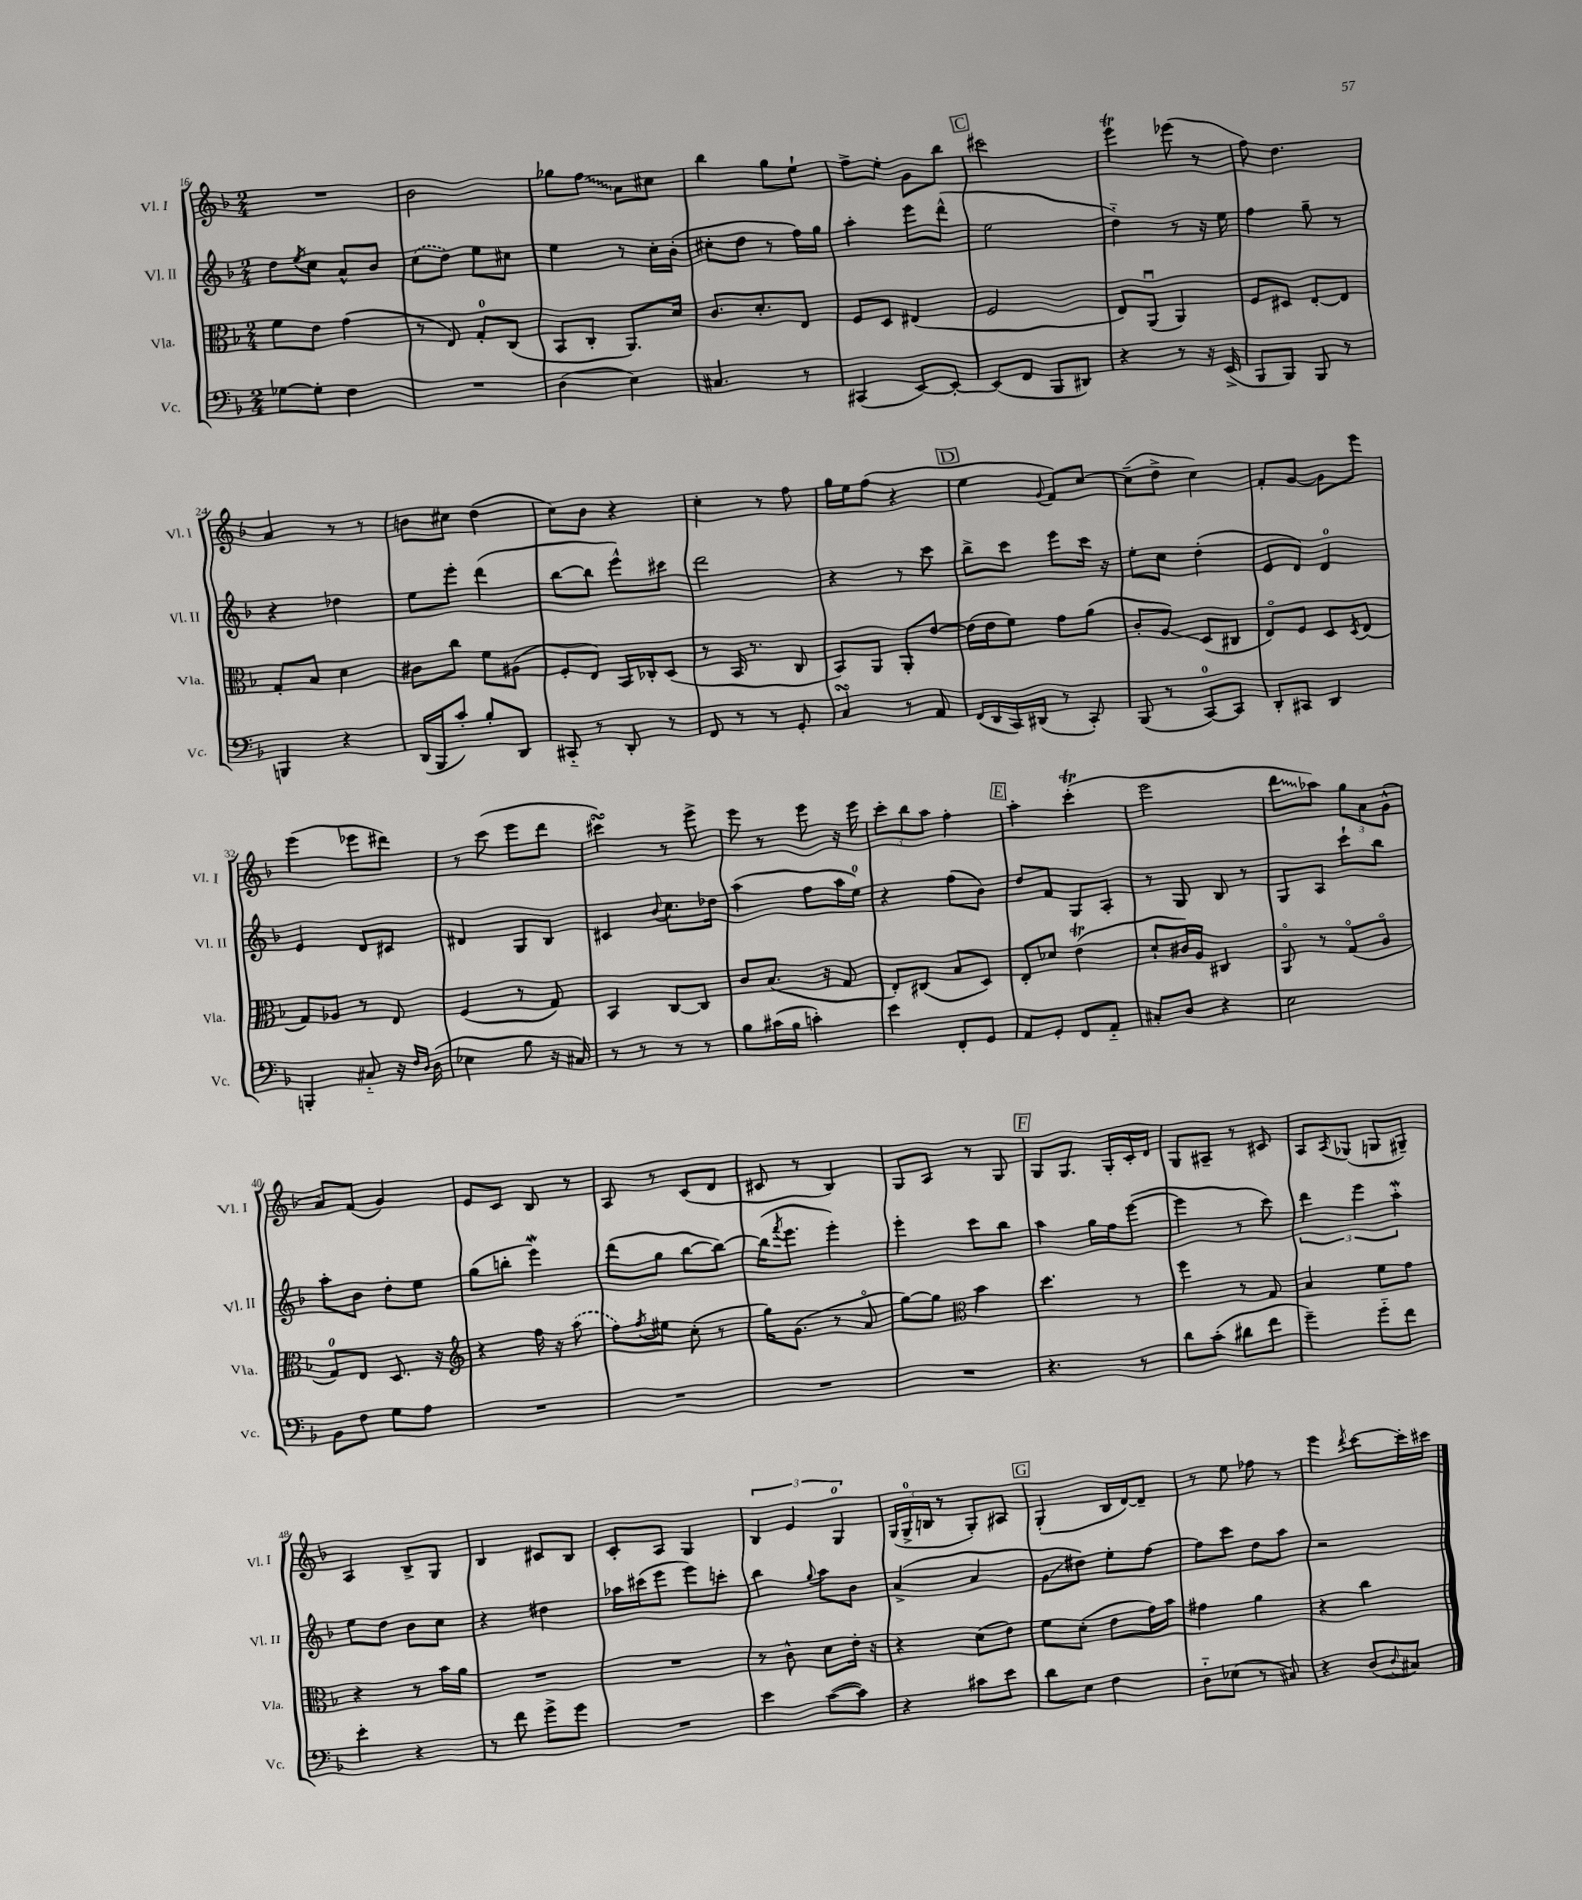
<<
\new StaffGroup <<
\new Staff = "s0" \with { instrumentName = "Vl. I" shortInstrumentName = "Vl. I" } {
    \clef treble \key f \major \numericTimeSignature \time 2/4
    R2 |
    bes'2 |
    ges''8 \once \override Glissando.style = #'zigzag f''8\glissando a'8 cis''8 |
    bes''4 g''8 e''8-! |
    f''8-> e''8-. g'8 bes''8 |
    \mark \markup { \box "C" } cis'''2 |
    e'''4\trill ees'''8( r8 |
    f''8) d''4. |
    a'4 r8 r8 |
    b'8 cis''8 d''4( |
    c''8) bes'8 r4 |
    c''4-. r8 f''8 |
    g''16 e''16 f''8( r4 |
    \mark \markup { \box "D" } e''4 \appoggiatura { g'8 } f'8) c''8~ |
    c''8--( d''8-> c''4) |
    f'8-. g'8~ g'8 e'''8 |
    e'''4( ees'''8 dis'''8) |
    r8 c'''8( e'''8 d'''8 |
    cis'''4\turn) r8 e'''8-> |
    e'''8 r8 e'''8 r16 e'''16 |
    \tuplet 3/2 { c'''8-. bes''8 a''8 } f''4-. |
    \mark \markup { \box "E" } a''4-. c'''4-.\trill( |
    e'''2 |
    \once \override Glissando.style = #'zigzag d'''8\glissando aes''8) \tuplet 3/2 { g''8 a'8 g'8-^( } |
    a'8) f'8( g'4) |
    e'8 c'8 bes8 r8 |
    a8 r8 c'8( d'8 |
    cis'8 r8 bes4) |
    g8 a8 r8 g8 |
    \mark \markup { \box "F" } g8 g8. g16-. c'16-. d'16 |
    g8 ais8-- r8 cis'8 |
    a8 \acciaccatura { a8 } ges8( g8 gis8--) |
    a4 bes8-> g8 |
    bes4 cis'8 bes8 |
    c'8-. a8 g4 |
    \tuplet 3/2 { bes4 e'4 g4-0 } |
    \tuplet 3/2 { g16( g16-0-> b16 } r8 g8-.) ais8 |
    \mark \markup { \box "G" } g4-.( bes16 d'16~) d'8-- |
    r8 e''8 fes''8 r8 |
    e'''4 \acciaccatura { d'''8 } c'''8~ c'''16-. cis'''16 \bar "|." |
}
\new Staff = "s1" \with { instrumentName = "Vl. II" shortInstrumentName = "Vl. II" } {
    \clef treble \key f \major \numericTimeSignature \time 2/4
    d''8 \acciaccatura { e''8 } c''8 a'8-^ bes'8 |
    \once \slurDashed c''8( d''8) e''8 cis''8 |
    e''4 r8 c''16-. bes'16-.( |
    cis''8-. d''8 r8 f''16) g''16 |
    a''4-. e'''8 d'''8-^( |
    \mark \markup { \box "C" } e''2 |
    d''4-_) r8 r16 e''16 |
    f''4 g''8-- r8 |
    r4 des''4 |
    e''8 e'''8-. d'''4( |
    bes''8~ bes''8 e'''8-^) cis'''8 |
    d'''2 |
    r4 r8 c'''8 |
    \mark \markup { \box "D" } bes''8-> c'''8 e'''8 c'''16 r16 |
    e''8-. c''8 d''4-.( |
    e'8 d'8) d'4-0 |
    e'4 d'8 cis'8 |
    dis'4 g8 bes8 |
    cis'4 \appoggiatura { bes'8 } c''8. des''16 |
    a''4( f''8 a''16 e''16-0) |
    r4 f''8( bes'8) |
    \mark \markup { \box "E" } d''8 f'8 g8 a8-. |
    r8 g8 bes8 r8 |
    g8 a8 c'''8-! bes''8 |
    a''8-. bes'8 d''8-. e''8 |
    g''8( b''8-. e'''4\mordent) |
    d'''8( g''8 bes''8~ bes''8~) |
    bes''16( \acciaccatura { f'''8 } e'''8. e'''4-.) |
    e'''4-. c'''8 bes''8 |
    \mark \markup { \box "F" } a''4 g''16 f''16 e'''8~( |
    e'''4 r8 c'''8) |
    \tuplet 3/2 { d'''4 e'''4 a''4-.\mordent } |
    e''8 d''8 bes'8 c''8 |
    r4 dis''4 |
    aes''16 cis'''16( e'''8 e'''8) c'''8-. |
    bes''4 \appoggiatura { g''8 } a''8 bes'8 |
    a'4->( a'4 |
    \mark \markup { \box "G" } g'8\glissando dis''8) e''8-. f''8~ |
    f''8 c'''8 d''8 a''8 |
    r2 \bar "|." |
}
\new Staff = "s2" \with { instrumentName = "Vla." shortInstrumentName = "Vla." } {
    \clef alto \key f \major \numericTimeSignature \time 2/4
    f'8 e'8 g'4( |
    r8 e8) g8-0-. c8( |
    bes,8 c8-. a,8.) d'16 |
    c'8. d'8.-. e8 |
    f8 d8 eis4( |
    \mark \markup { \box "C" } f2 |
    e8) a,8\downbow( a,4) |
    f8 dis8 e8~-. e8 |
    g8-. bes8 d'4 |
    cis'8 c''8 f'8 ais8( |
    f8-. e8) bes,16 ces16-. d8( |
    r8 bes,16 r8. c8 |
    bes,8) a,8 a,8-. e'8~ |
    \mark \markup { \box "D" } e'16( e'16 f'8) g'8 a'8( |
    c'8-. a8\glissando) d8( cis8 |
    e8\flageolet) f8 d8 \acciaccatura { d8 } e8( |
    g8) aes8 r8 e8 |
    f4( r8 g8) |
    bes,4 c8~ c8 |
    c'8 bes8.( r16 g8 |
    e8-.) cis8( bes8 d8) |
    \mark \markup { \box "E" } e8-. des'8 e'4\trill( |
    d'8-! cis'16) a16 cis4 |
    a,8\flageolet r8 g8\flageolet( a8\flageolet |
    g8-0) e8 d8. r16 |
    \clef treble r4 f''16 r16 \once \slurDashed a''8( |
    f''8) \acciaccatura { f''8 } eis''8 c''8-.( r8 |
    g''16) g'8.( r8 a'8\flageolet |
    g''8~) g''8 \clef alto bes'4 |
    \mark \markup { \box "F" } d''4. r8 |
    f''4 r8 g8 |
    bes4 f'8 g'8 |
    r4 r8 bes'16 a'16 |
    R2 |
    R2 |
    r8 c'8-^ d'8 e'16-. r16 |
    r4 d'8( e'8) |
    \mark \markup { \box "G" } f'8 d'8-.( e'8 g'16) bes'16 |
    gis'4 a'4 |
    r4 c''4 \bar "|." |
}
\new Staff = "s3" \with { instrumentName = "Vc." shortInstrumentName = "Vc." } {
    \clef bass \key f \major \numericTimeSignature \time 2/4
    ges8~ ges8-. f4 |
    R2 |
    d4( e4) |
    cis4. r8 |
    cis,4( e,8~) e,8~-. |
    \mark \markup { \box "C" } e,8( f,8 bes,,8 dis,8) |
    r4 r8 r16 e,16->( |
    bes,,8 bes,,8) bes,,8 r8 |
    b,,4 r4 |
    d,16( bes,,16 c'8-.) bes8-. d,8 |
    cis,8-_ r8 d,8-. r8 |
    f,8 r8 r8 g,8-. |
    c4\turn r8 a,8 |
    \mark \markup { \box "D" } f,16( d,16 c,16) dis,16( r8 c,8-.) |
    bes,,8( r8 c,8-0~) c,8 |
    d,8-. cis,8 d,4 |
    b,,4-. cis8-_ r16 \grace { f16 d16 } d16( |
    ees4 bes8 r16 cis16) |
    r8 r8 r8 r8 |
    bes8 cis'16( bes16 c'4-.) |
    e'4 f,8-. g,8 |
    \mark \markup { \box "E" } a,8 g,8-. f,8 a,8-_ |
    cis8-. d8 r4 |
    e2 |
    bes,8 f8 g8 a8 |
    R2 |
    R2 |
    R2 |
    R2 |
    \mark \markup { \box "F" } r4. r8 |
    d'8 c'8-.( dis'8 f'8 |
    g'4--) g'8-_ f'8 |
    e'4-. r4 |
    r8 f'8 g'8-> g'8 |
    R2 |
    e'4 c'8~( c'8) |
    r4 cis'8 e'8 |
    \mark \markup { \box "G" } d'8 e8 f4 |
    d8-_ ees8( r8 cis8) |
    r4 d8( \appoggiatura { d8 } cis8) \bar "|." |
}
>>
>>
\layout { \context { \Score currentBarNumber = #16 } }
